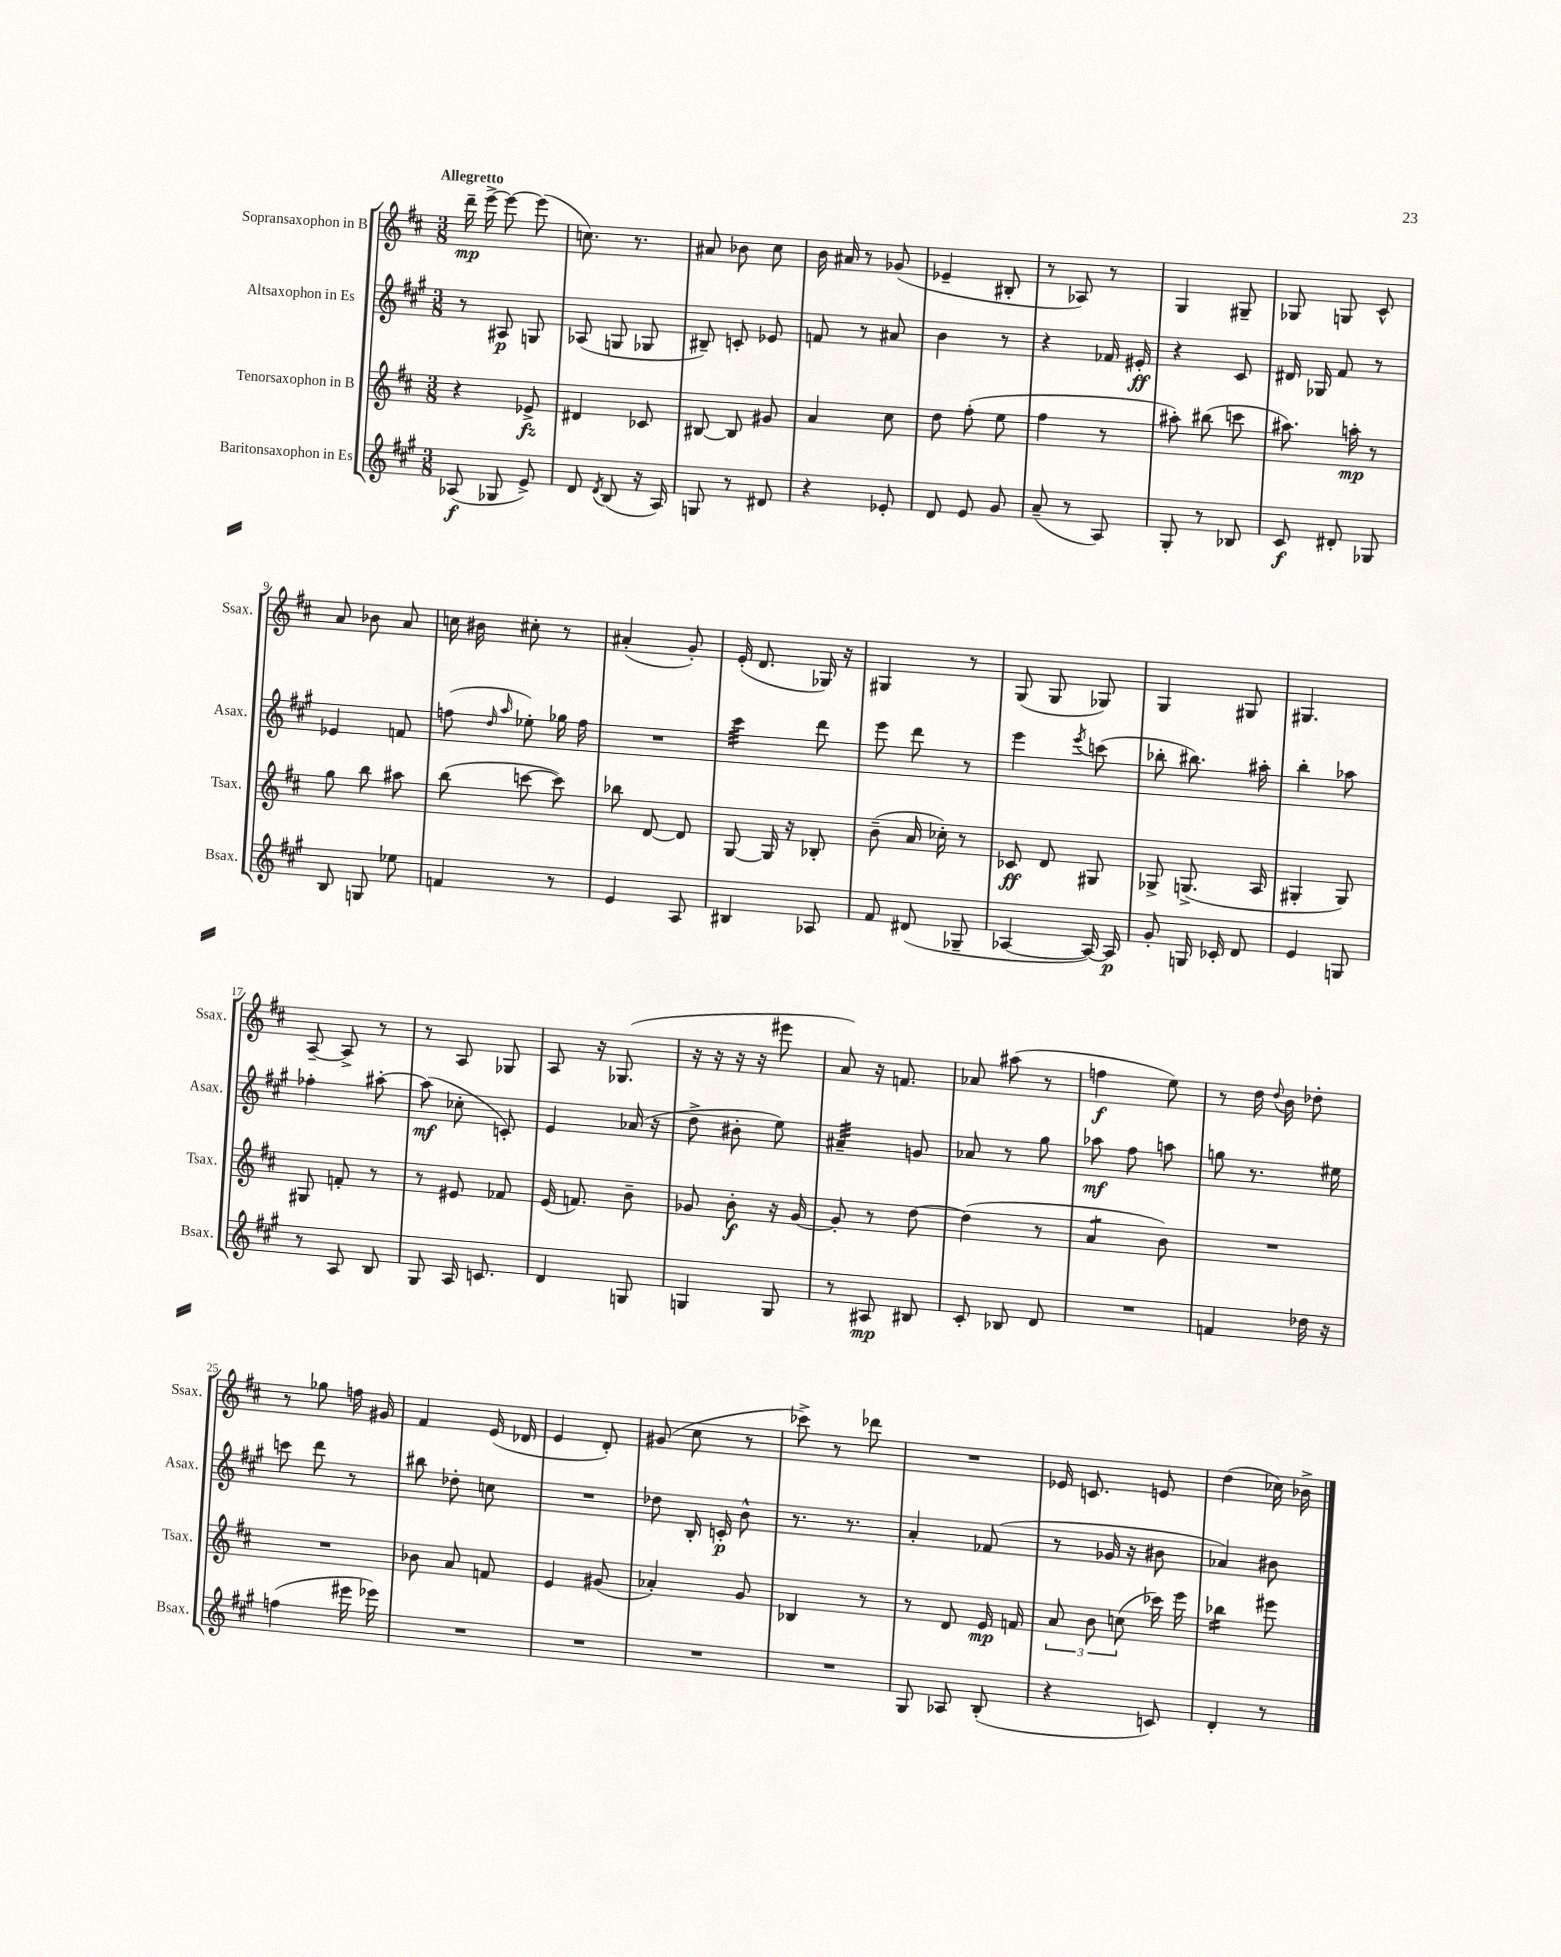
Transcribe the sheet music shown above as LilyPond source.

<<
\new StaffGroup <<
\new Staff = "s0" \with { instrumentName = "Sopransaxophon in B" shortInstrumentName = "Ssax." } {
    \clef treble \key d \major \numericTimeSignature \time 3/8 \tempo "Allegretto"
    \autoBeamOff d'''16--\mp e'''16~-> e'''8~ e'''8( |
    c''8.) r8. |
    ais'8 bes'8 cis''8 |
    b'16 ais'16 r8 ges'8( |
    ees'4-- bis8-. |
    r8 aes8) r8 |
    g4 gis8-- |
    ges8 g8 cis'8-^ |
    a'8 bes'8 a'8 |
    c''16 bis'16 cis''8-. r8 |
    ais'4-.( g'8-.) |
    e'16-.( d'8. ges16) r16 |
    gis4 r8 |
    g8( g8 ges8) |
    g4 gis8 |
    gis4. |
    a8~-- a8-> r8 |
    r8 a8 ges8 |
    a8 r16 ges8.( |
    r16 r16 r16 r16 eis'''8 |
    a'8) r16 f'8. |
    aes'8 ais''8( r8 |
    f''4\f e''8) |
    r8 d''16 \appoggiatura { d''8 } b'16 des''8-. |
    r8 ges''8 f''16 gis'16 |
    fis'4 e'16( des'16 |
    e'4 d'8-.) |
    gis'8( cis''8 r8 |
    ces'''8->) r8 des'''8 |
    R4. |
    ees'16 c'8. e'8 |
    d''4( ces''16) bes'16-> \bar "|." |
}
\new Staff = "s1" \with { instrumentName = "Altsaxophon in Es" shortInstrumentName = "Asax." } {
    \clef treble \key a \major \numericTimeSignature \time 3/8
    \autoBeamOff r8 ais8\p g8 |
    aes8( g8 ges8 |
    bis8--) c'8-. ees'8 |
    f'8 r8 ais'8 |
    b'4 r8 |
    r4 fes'16 eis'16-.\ff |
    r4 cis'8 |
    dis'16 ges16 fis'8 r8 |
    ees'4 f'8 |
    f''8( \grace { d''16 a''16 } ees''8-.) ges''16 f''16 |
    R4. |
    cis'''4:32 d'''8 |
    e'''8 d'''8 r8 |
    e'''4 \acciaccatura { e'''8 } c'''8( |
    bes''8-. bis''8.) ais''16-. |
    b''4-. aes''8 |
    fes''4-. ais''8~-. |
    ais''8\mf( ces''8-. c'8-.) |
    e'4 aes'16( r16 |
    d''8-> bis'8-. e''8) |
    ais'4:32-- g'8 |
    aes'8 r8 gis''8 |
    aes''8\mf fis''8 a''8 |
    g''8 r8. eis''16 |
    c'''8 d'''8 r8 |
    bis''8 des''8-. c''8 |
    R4. |
    des''8 b16-. c'16-.\p b'8-^ |
    r8. r8. |
    a'4-. fes'8( |
    r8 ges'16 r16 bis'8 |
    aes'4) bis'8 \bar "|." |
}
\new Staff = "s2" \with { instrumentName = "Tenorsaxophon in B" shortInstrumentName = "Tsax." } {
    \clef treble \key d \major \numericTimeSignature \time 3/8
    \autoBeamOff r4 ees'8->\fz |
    dis'4 ces'8 |
    bis8~ bis8 gis'8 |
    a'4 cis''8 |
    d''8 fis''8-.( e''8 |
    fis''4 r8 |
    ais''8-.) bis''8( c'''8 |
    ais''8.) a''16-.\mp r8 |
    g''8 b''8 ais''8 |
    b''8( c'''8~ c'''8) |
    bes''8 d'8~ d'8 |
    g8~ g16 r16 bes8-. |
    b'8--( a'16 ces''16-.) r8 |
    ces'8\ff d'8 gis8 |
    ges8-> g8.->( a16 |
    gis4-. gis8) |
    gis8 f'8-. r8 |
    r8 eis'8 fes'8 |
    e'16( f'8.) b'8-- |
    ges'8 b'8-.\f r16 ges'16~ |
    ges'8-. r8 d''8~ |
    d''4( r8 |
    a'4:8 b'8) |
    R4. |
    R4. |
    bes'8 a'8 f'8 |
    e'4 gis'8( |
    aes'4-.) g'8 |
    bes4 r8 |
    r8 d'8 e'16\mp f'16 |
    \tuplet 3/2 { a'8 b'8 c''8( } ces'''16) e'''16 |
    bes''4:16 eis'''8 \bar "|." |
}
\new Staff = "s3" \with { instrumentName = "Baritonsaxophon in Es" shortInstrumentName = "Bsax." } {
    \clef treble \key a \major \numericTimeSignature \time 3/8
    \autoBeamOff aes8\f( ges8 e'8->) |
    d'8 \acciaccatura { d'8 } b8( r16 a16) |
    g8 r8 dis'8 |
    r4 ees'8-. |
    d'8 e'8 gis'8 |
    a'8--( r8 a8) |
    gis8-. r8 bes8 |
    cis'8\f dis'8-. ges8 |
    b8 g8 ees''8 |
    f'4 r8 |
    e'4 a8 |
    bis4 aes8 |
    fis'8 dis'8( ges8-- |
    aes4~ aes16~) aes16\p |
    gis'8-. g16 ces'16-. d'8 |
    e'4 g8 |
    r8 a8 b8 |
    gis8 a16 c'8. |
    d'4 g8 |
    g4 g8 |
    r8 ais8\mp bis8 |
    cis'8-. bes8 d'8 |
    R4. |
    f'4 des''16 r16 |
    f''4( eis'''16 ees'''16) |
    R4. |
    R4. |
    R4. |
    R4. |
    gis8 aes8 b8-.( |
    r4 c'8) |
    d'4-. r8 \bar "|." |
}
>>
>>
